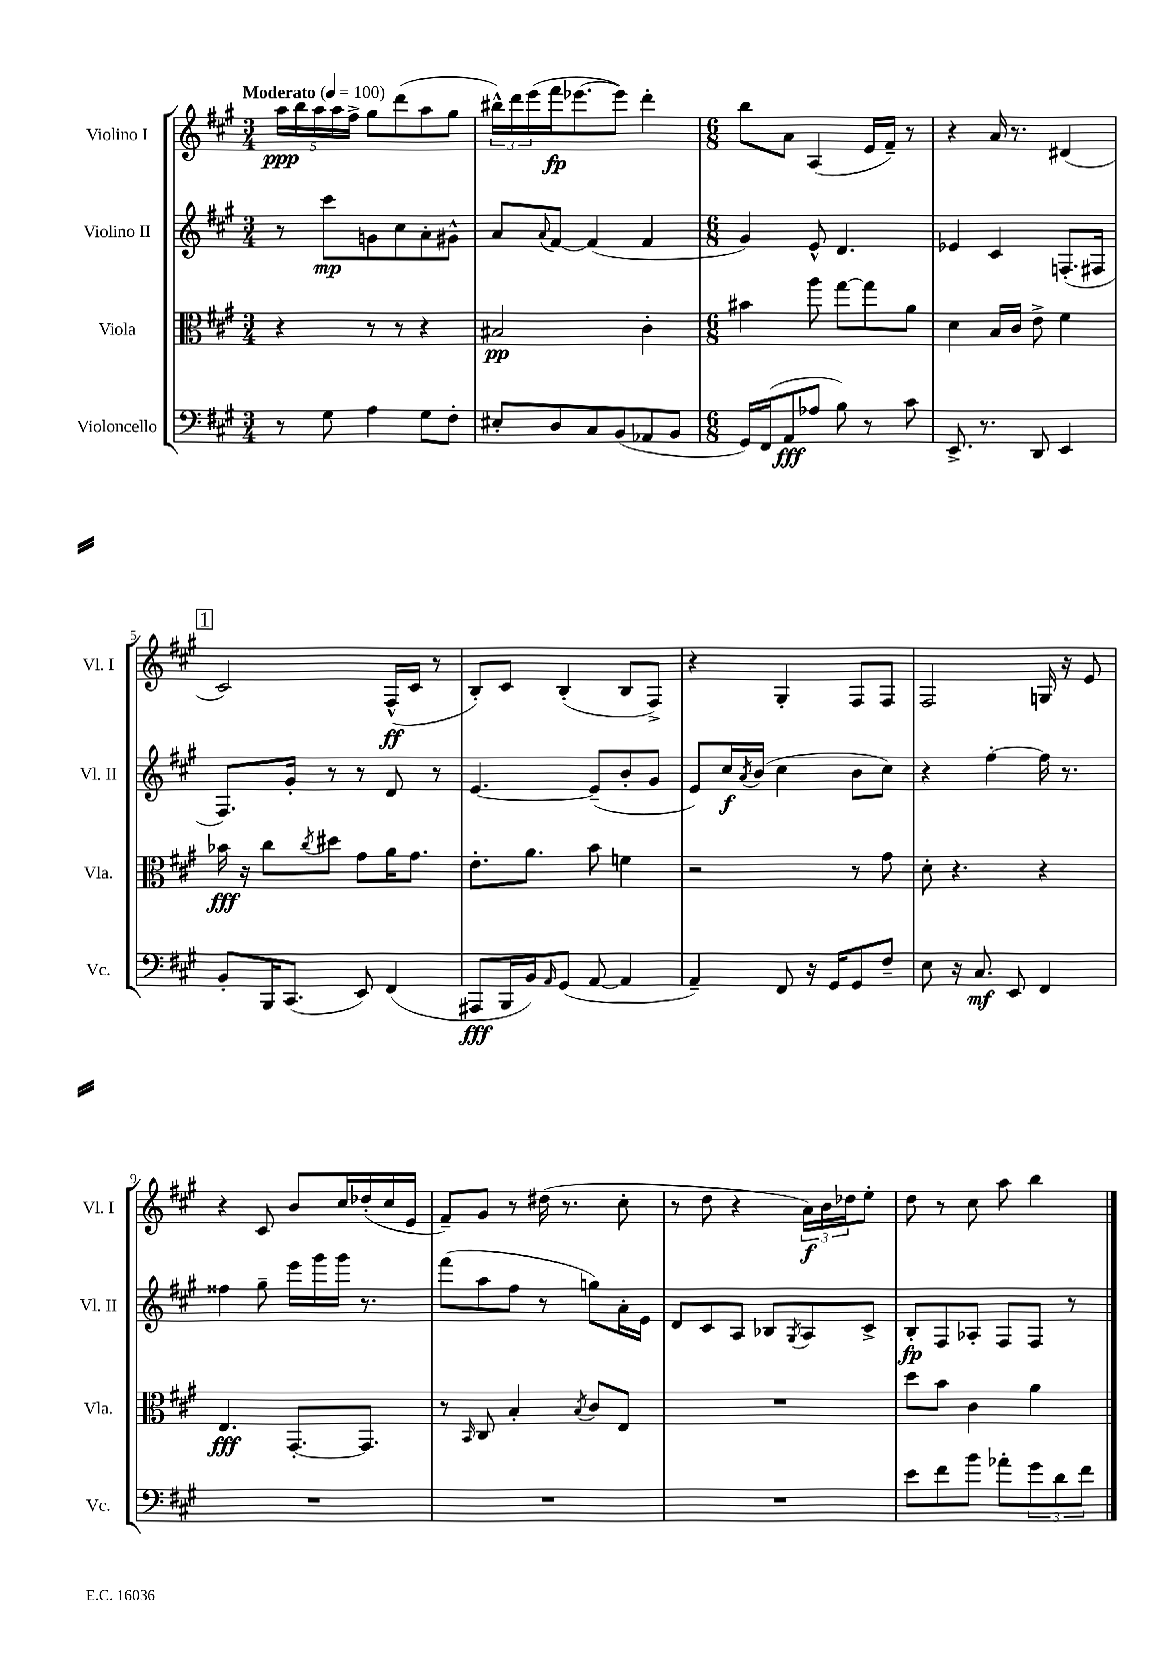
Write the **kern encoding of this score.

**kern	**kern	**kern	**kern
*staff4	*staff3	*staff2	*staff1
*clefF4	*clefC3	*clefG2	*clefG2
*k[f#c#g#]	*k[f#c#g#]	*k[f#c#g#]	*k[f#c#g#]
*M3/4	*M3/4	*M3/4	*M3/4
*MM100	*MM100	*MM100	*MM100
8r	4r	8r	20aa\LL
.	.	.	20bb\
.	.	.	20aa\
8G#\	.	8ccc#\L	.
.	.	.	20aa\
.	.	.	20ff#^\JJ
4A\	8r	8g\	8gg#\L
.	8r	8cc#\	(8ddd\
8G#\L	4r	8a'\	8aa\
8F#'\J	.	8g#^^\J	8gg#\J
=	=	=	=
8E#'/L	2B#/	8a/L	24bb#^^\LL)
.	.	.	24ddd\
.	.	.	(24eee\
.	.	8qqa/	.
8D/	.	[8f#/J	16fff#\J
.	.	.	[8.eee-\
8C#/	.	(4f#/]	.
(8BB/	.	.	8eee-\]J)
8AA-/	4c#'\	4f#/	4ddd'\
8BB/J	.	.	.
=	=	=	=
*M6/8	*M6/8	*M6/8	*M6/8
16GG#/LL)	4b#\	4g#/)	8bb\L
(16FF#/J	.	.	.
8AA/	.	.	8a\J
8A-/J	8aa\	8e^^/	(4A/
8B\)	[8gg#\L	4.d/	.
8r	8gg#\]	.	16e/LL
.	.	.	16f#~/JJ)
8c#\	8a\J	.	8r
=	=	=	=
8.EE^/	4d\	4e-/	4r
8.r	.	.	.
.	16B/LL	4c#/	16a/
.	16c#/JJ	.	8.r
8DD/	8e^\	.	.
4EE/	4f#\	(8.F'/L	(4d#/
.	.	16F#/Jk	.
=	=	=	=
8BB'/L	16b-\	8.F#/L)	2c#/)
.	16r	.	.
16BBB/K	8cc#\L	.	.
(8.CC#/J	.	16g#'/Jk	.
.	8qcc#/	.	.
.	8dd#\J	8r	.
8EE/)	8g#\L	8r	.
(4FF#/	16a\K	8d/	(16F#^^/LL
.	8.g#\J	.	16c#/JJ
.	.	8r	8r
=	=	=	=
8AAA#/L	8.e'\L	[4.e/	8B'/L)
16BBB/L	.	.	8c#/J
16BB/J)	8.a\J	.	.
16qqAA/	.	.	.
(8GG#/J	.	.	(4B'/
[8AA/	8b\	(8e~/]L	.
4AA/]	4f\	8b'/	8B/L
.	.	8g#/J	8F#^/J)
=	=	=	=
4AA~/)	2r	8e/L)	4r
.	.	16cc#/L	.
.	.	8qa/	.
.	.	(16b/JJ	.
8FF#/	.	4cc#\	4G#'/
16r	.	.	.
16GG#/LK	.	.	.
8GG#/	8r	8b\L	8F#/L
8F#~/J	8g#\	8cc#\J)	8F#/J
=	=	=	=
8E\	8d'\	4r	2F#/
16r	4.r	.	.
8.C#/	.	.	.
.	.	[4ff#'\	.
8EE/	.	.	.
4FF#/	4r	16ff#\]	16G/
.	.	8.r	16r
.	.	.	8e/
=	=	=	=
2.r	4.E/	4ff##\	4r
.	.	8gg#~\	8c#/
.	[8.GG#'/L	16eee\LL	8b/L
.	.	16ggg#\	.
.	.	16ggg#\JJ	16cc#/L
.	8.GG#/]J	8.r	(16dd-'/
.	.	.	16cc#/
.	.	.	16e/JJ
=	=	=	=
2.r	8r	(8fff#\L	8f#~/L)
.	16qqBB/	.	.
.	8C#/	8aa\	8g#/J
.	4B'/	8ff#\J	8r
.	.	8r	(16dd#\
.	.	.	8.r
.	8qB/	.	.
.	8c#/L	8gg\L)	.
.	8E/J	16a'\L	8cc#'\
.	.	16e\JJ	.
=	=	=	=
2.r	2.r	8d/L	8r
.	.	8c#/	8dd\
.	.	8A/J	4r
.	.	8B-/L	.
.	.	8qG#/	.
.	.	8A/	24a\LL)
.	.	.	24b\
.	.	.	24dd-\J
.	.	8c#^/J	8ee'\J
=	=	=	=
8e\L	8dd\L	8B'/L	8dd\
8f#\	8b\J	8F#/	8r
8b\J	4c#\	8A-'/J	8cc#\
8a-'\L	.	8F#/L	8aa\
12g#\	4a\	8F#/J	4bb\
12d\	.	.	.
.	.	8r	.
12f#\J	.	.	.
==	==	==	==
*-	*-	*-	*-
